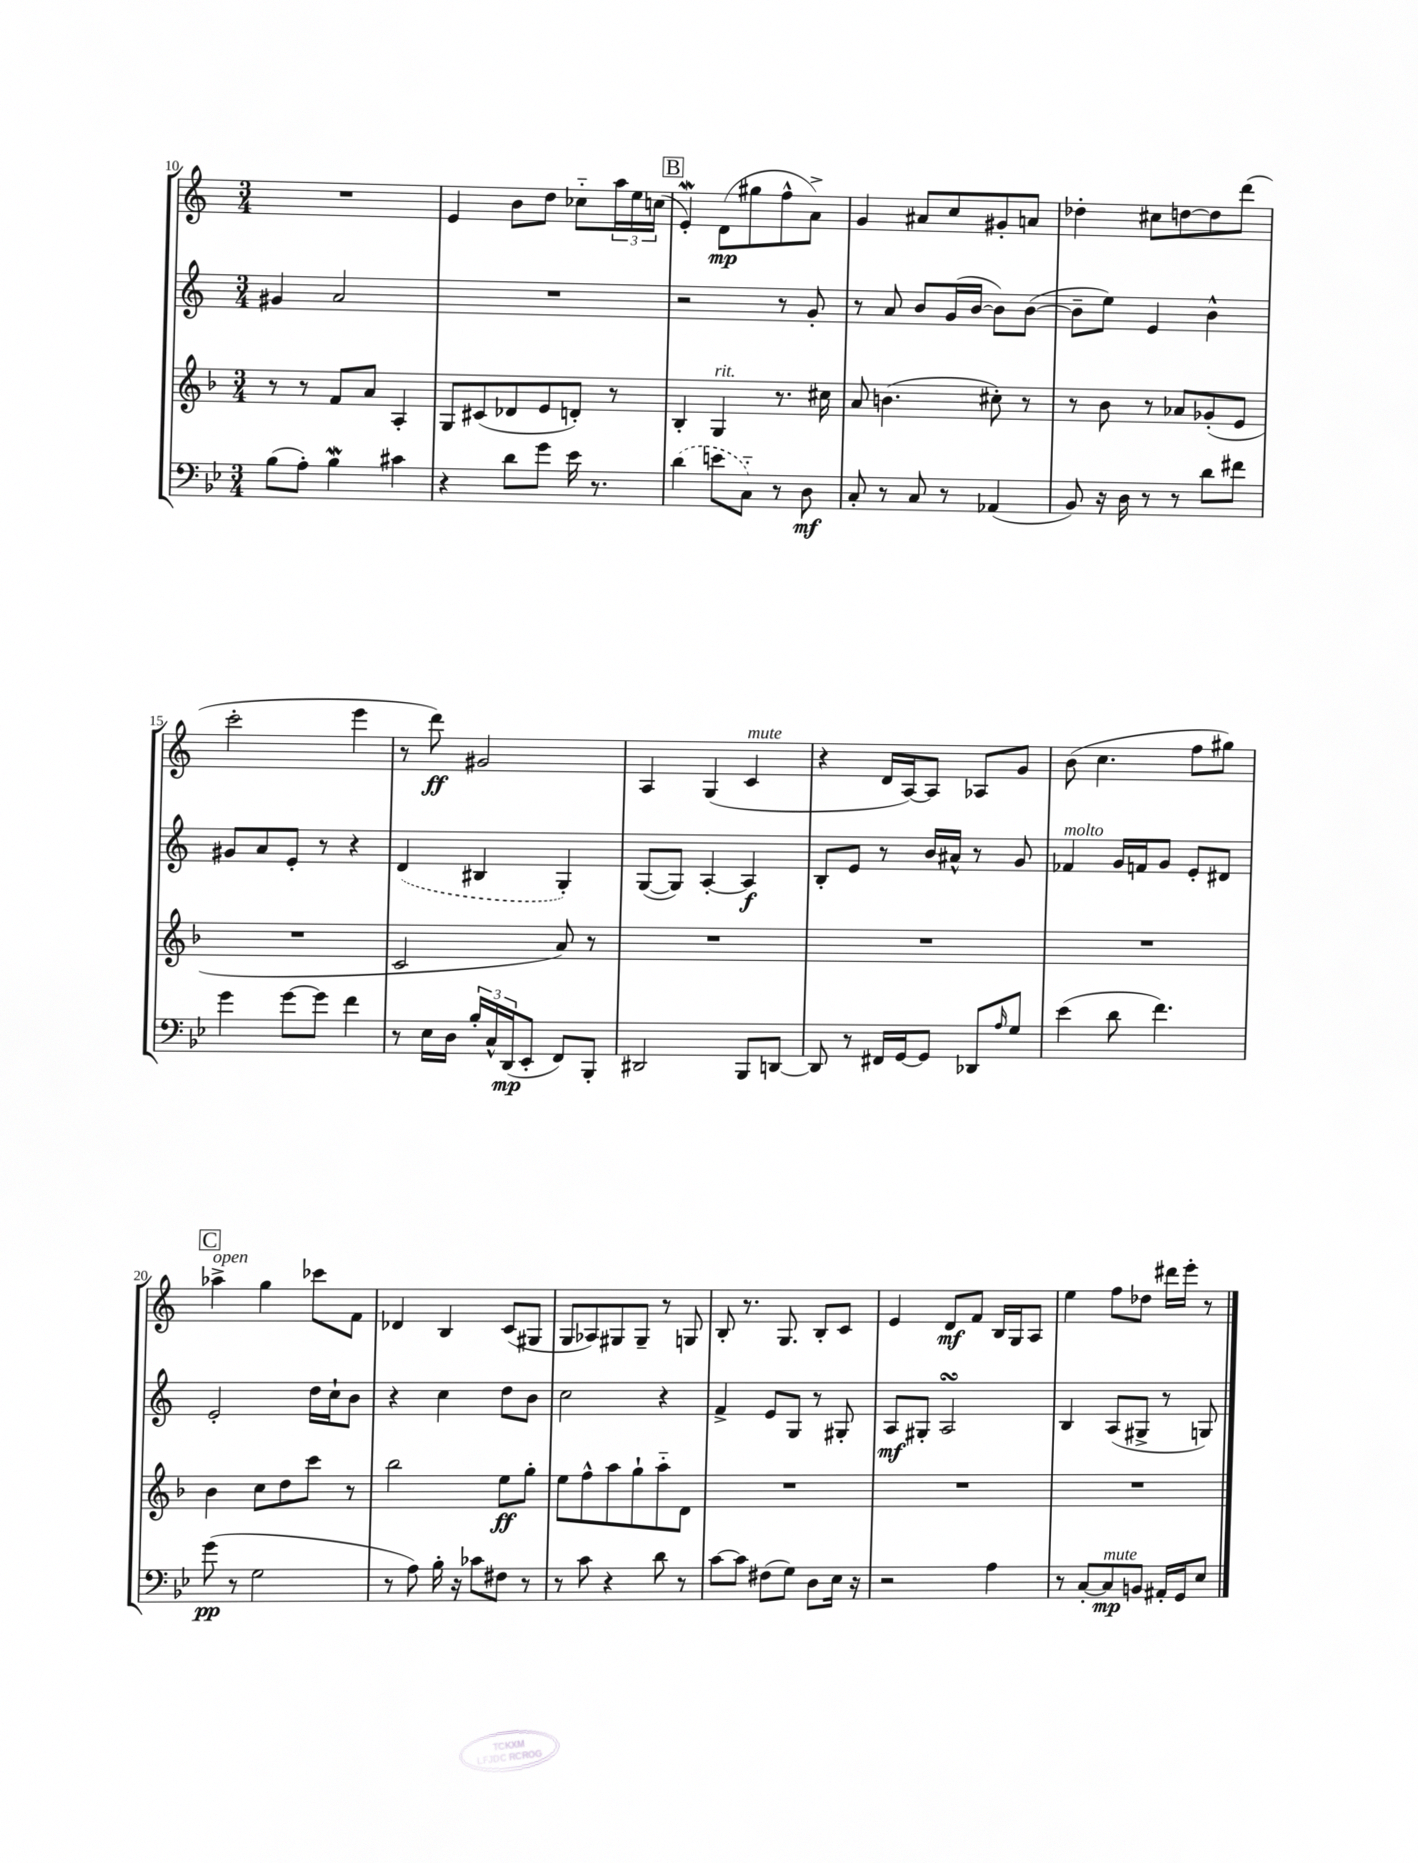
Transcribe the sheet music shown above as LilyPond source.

<<
\new StaffGroup <<
\new Staff = "s0" {
    \clef treble \key c \major \numericTimeSignature \time 3/4
    R2. |
    e'4 b'8 d''8 ces''8-_ \tuplet 3/2 { a''16 e''16 c''16( } |
    \mark \markup { \box "B" } e'4-.\mordent) d'8\mp( gis''8 f''8-^ a'8->) |
    g'4 ais'8 c''8 gis'8-. a'8 |
    des''4-. cis''8 d''8~ d''8 d'''8( |
    c'''2-. e'''4 |
    r8 d'''8\ff) gis'2 |
    a4 g4( c'4^\markup { \italic "mute" } |
    r4 d'16 a16~) a8 aes8 g'8 |
    b'8( c''4. f''8 gis''8) |
    \mark \markup { \box "C" } aes''4->^\markup { \italic "open" } g''4 ces'''8 f'8 |
    des'4 b4 c'8( gis8 |
    g8 aes8) gis8 gis8-- r8 g8 |
    b8-. r8. g8. b8-. c'8 |
    e'4 d'8\mf f'8 b16 g16 a8 |
    e''4 f''8 des''8 dis'''16 e'''16-. r8 \bar "|." |
}
\new Staff = "s1" {
    \clef treble \key c \major \numericTimeSignature \time 3/4
    gis'4 a'2 |
    R2. |
    \mark \markup { \box "B" } r2 r8 g'8-. |
    r8 a'8 b'8 g'16( b'16~ b'8) b'8~( |
    b'8-- e''8) e'4 b'4-^ |
    gis'8 a'8 e'8-. r8 r4 |
    \once \slurDashed d'4( bis4 g4-.) |
    g8~( g8) a4~-. a4\f |
    b8-. e'8 r8 b'16 ais'16-^ r8 g'8 |
    fes'4^\markup { \italic "molto" } g'16 f'16 g'8 e'8-. dis'8 |
    \mark \markup { \box "C" } e'2-. d''16 c''16-! b'8 |
    r4 c''4 d''8 b'8 |
    c''2 r4 |
    f'4-> e'8 g8 r8 gis8-. |
    a8\mf gis8-. a2\turn |
    b4 a8( gis8-> r8 g8) \bar "|." |
}
\new Staff = "s2" {
    \clef treble \key f \major \numericTimeSignature \time 3/4
    r8 r8 f'8 a'8 a4-. |
    g8 cis'8( des'8 e'8 d'8-.) r8 |
    \mark \markup { \box "B" } bes4-. g4^\markup { \italic "rit." } r8. cis''16 |
    a'8 b'4.( cis''8-.) r8 |
    r8 bes'8 r8 aes'8 ges'8-.( e'8 |
    R2. |
    c'2 a'8) r8 |
    R2. |
    R2. |
    R2. |
    \mark \markup { \box "C" } bes'4 c''8 d''8 c'''8 r8 |
    bes''2 e''8\ff g''8-. |
    e''8 f''8-^ a''8 g''8-! a''8-_ d'8 |
    R2. |
    R2. |
    R2. \bar "|." |
}
\new Staff = "s3" {
    \clef bass \key bes \major \numericTimeSignature \time 3/4
    bes8( a8-.) bes4\mordent cis'4 |
    r4 d'8 g'8 ees'16 r8. |
    \mark \markup { \box "B" } \once \slurDashed d'4( e'8 c8-_) r8 d8\mf |
    c8-. r8 c8 r8 aes,4( |
    bes,8) r16 d16 r8 r8 d'8 fis'8 |
    g'4 g'8~ g'8 f'4 |
    r8 ees16 d16 \tuplet 3/2 { bes16-. c16-^ d,16\mp( } ees,8-. f,8) bes,,8-. |
    dis,2 bes,,8 d,8~ |
    d,8 r8 fis,16 g,16~ g,8 des,8 \grace { a16 } g8 |
    ees'4( d'8 f'4.) |
    \mark \markup { \box "C" } g'8\pp( r8 g2 |
    r8 a8) bes16-. r16 ces'8 fis8 r8 |
    r8 c'8 r4 d'8 r8 |
    c'8~ c'8 fis8( g8) d8 ees16 r16 |
    r2 a4 |
    r8 c8~-. c8\mp^\markup { \italic "mute" } b,8 ais,16-. g,16 ees8 \bar "|." |
}
>>
>>
\layout { \context { \Score currentBarNumber = #10 } }
